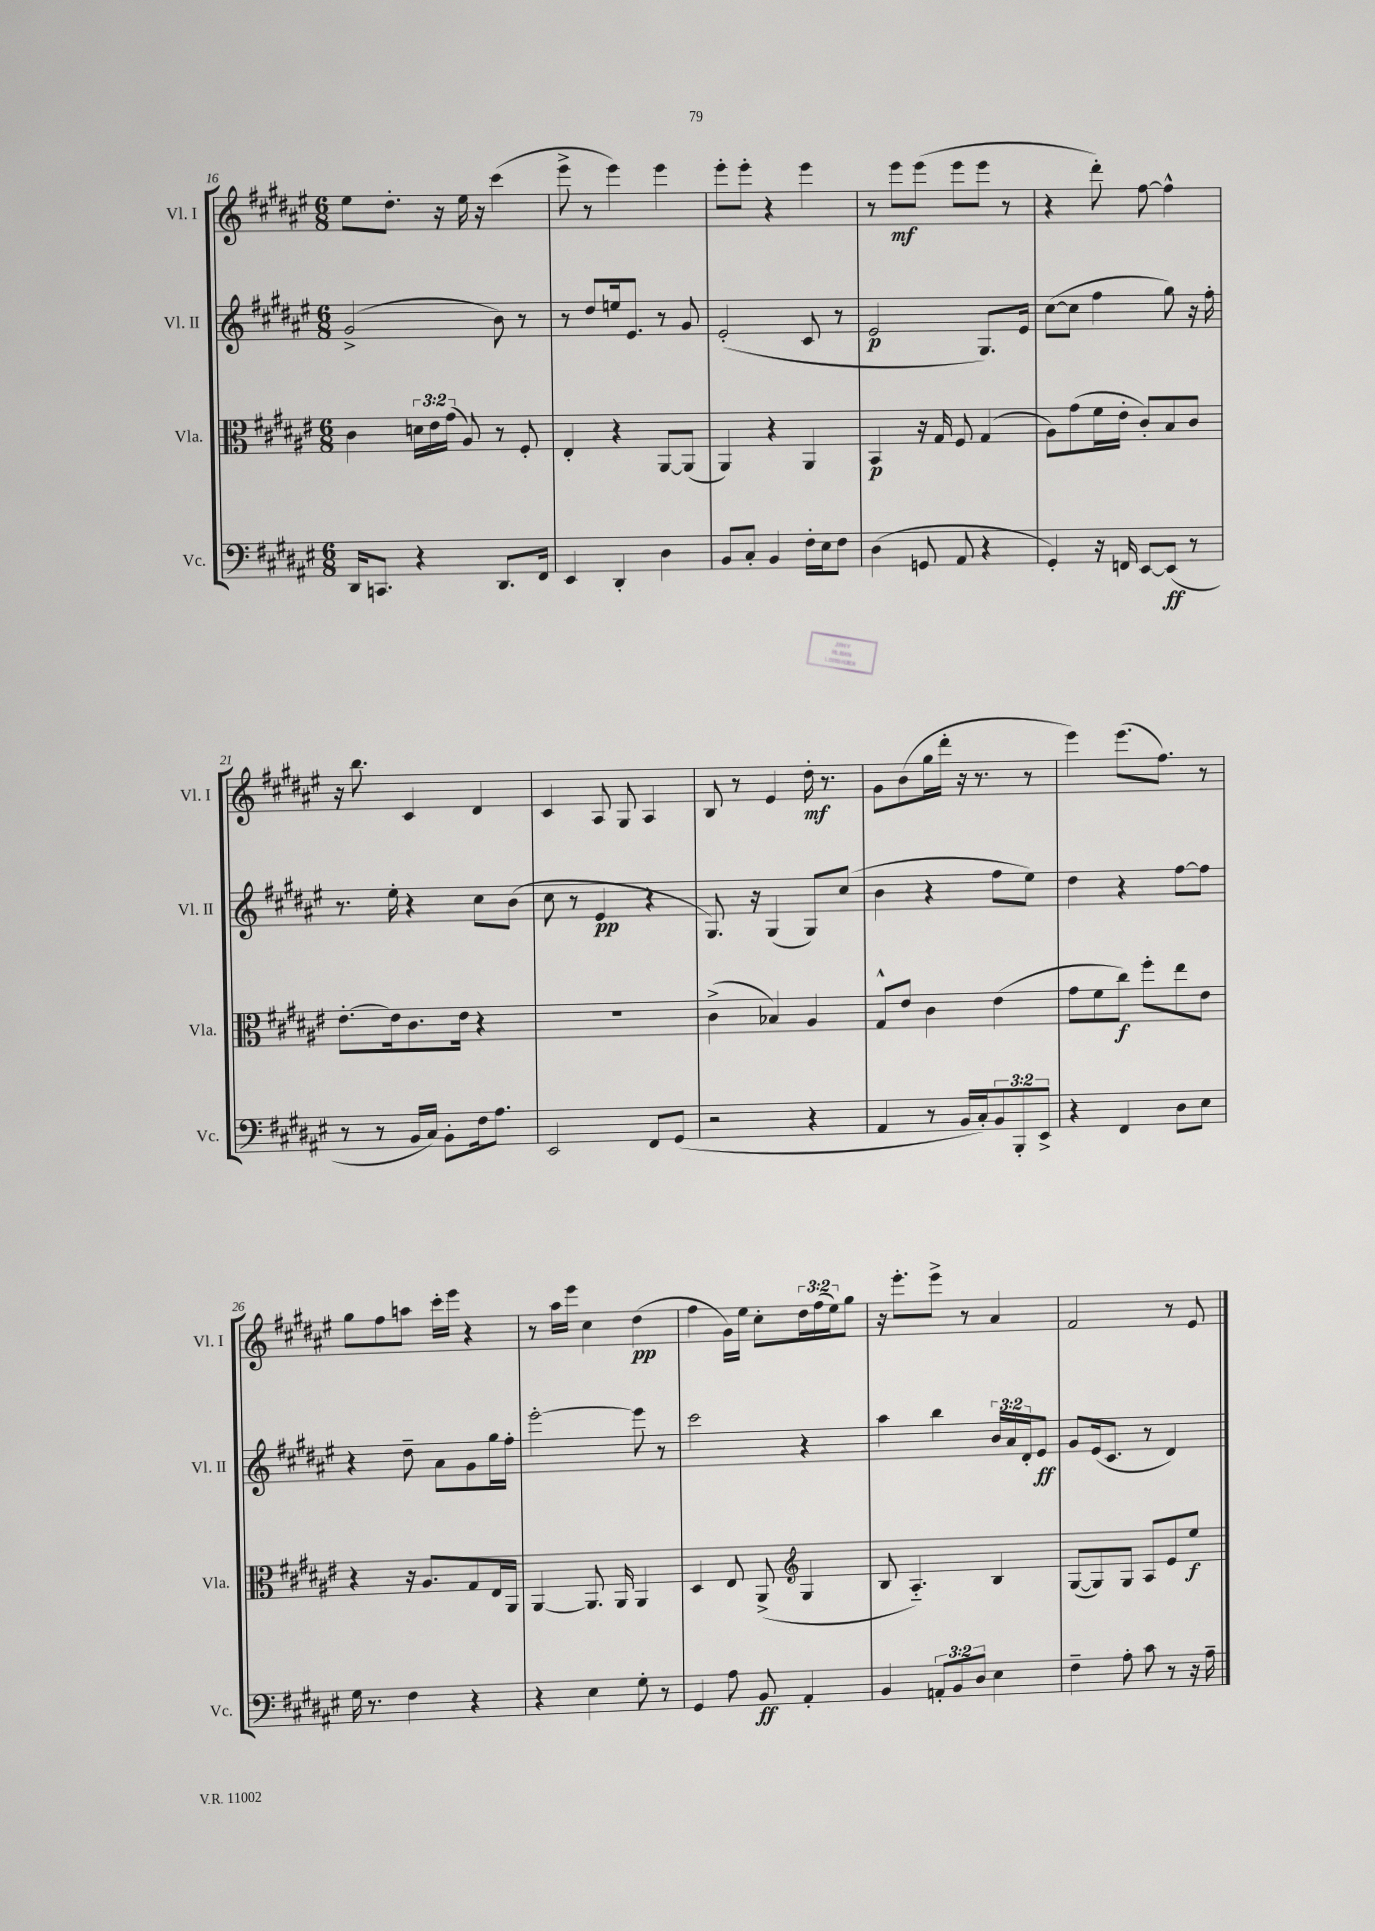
<<
\new StaffGroup <<
\new Staff = "s0" \with { instrumentName = "Vl. I" shortInstrumentName = "Vl. I" } {
    \clef treble \key fis \major \numericTimeSignature \time 6/8 \override Staff.TupletNumber.text = #tuplet-number::calc-fraction-text
    eis''8 dis''8.-. r16 eis''16 r16 cis'''4( |
    eis'''8-> r8 eis'''4) eis'''4 |
    eis'''8-. eis'''8-. r4 eis'''4 |
    r8 eis'''8\mf eis'''8( eis'''8 eis'''8 r8 |
    r4 dis'''8-.) fis''8~ fis''4-^ |
    r16 b''8. cis'4 dis'4 |
    cis'4 ais8 gis8 ais4 |
    b8 r8 eis'4 dis''16-.\mf r8. |
    gis'8 b'8( gis''16 dis'''16-. r16 r8. r8 |
    eis'''4) eis'''8.( fis''8.) r8 |
    gis''8 fis''8 a''8 cis'''16-. eis'''16 r4 |
    r8 ais''16 eis'''16 cis''4 dis''4\pp( |
    fis''4 gis'16) eis''16 cis''8-. \tuplet 3/2 { dis''16 fis''16( eis''16) } gis''8 |
    r16 eis'''8.-. eis'''8-> r8 ais'4 |
    fis'2 r8 eis'8 \bar "|." |
}
\new Staff = "s1" \with { instrumentName = "Vl. II" shortInstrumentName = "Vl. II" } {
    \clef treble \key fis \major \numericTimeSignature \time 6/8 \override Staff.TupletNumber.text = #tuplet-number::calc-fraction-text
    gis'2->( b'8) r8 |
    r8 dis''8 e''16 eis'8. r8 gis'8 |
    eis'2-.( cis'8 r8 |
    eis'2\p gis8.) eis'16 |
    cis''8~( cis''8 fis''4 gis''8) r16 fis''16-. |
    r8. eis''16-. r4 cis''8 b'8( |
    cis''8 r8 eis'4\pp r4 |
    gis8.) r16 gis4( gis8) cis''8( |
    b'4 r4 fis''8 eis''8) |
    dis''4 r4 fis''8~ fis''8 |
    r4 dis''8-- ais'8 gis'8 gis''16 fis''16-. |
    eis'''2~-. eis'''8 r8 |
    cis'''2 r4 |
    ais''4 b''4 \tuplet 3/2 { b'16 ais'16 dis'16-. } eis'8\ff |
    gis'8 eis'16( cis'8. r8 dis'4) \bar "|." |
}
\new Staff = "s2" \with { instrumentName = "Vla." shortInstrumentName = "Vla." } {
    \clef alto \key fis \major \numericTimeSignature \time 6/8 \override Staff.TupletNumber.text = #tuplet-number::calc-fraction-text
    cis'4 \tuplet 3/2 { d'16 eis'16 gis'16( } ais8) r8 fis8-. |
    eis4-. r4 ais,8~ ais,8( |
    ais,4) r4 ais,4 |
    b,4\p r16 gis16 fis8 gis4( |
    ais8) gis'8( fis'16 eis'16-. cis'8-.) b8 cis'8 |
    eis'8.~-. eis'16 cis'8. eis'16 r4 |
    R2. |
    cis'4->( bes4) ais4 |
    gis8-^ eis'8 cis'4 eis'4( |
    gis'8 fis'8 cis''8\f) fis''8-. eis''8 eis'8 |
    r4 r16 ais8. gis8 eis16 ais,16 |
    ais,4~ ais,8. ais,16 ais,4 |
    dis4 eis8 ais,8->( \clef treble gis4 |
    b8 ais4.-_) b4 |
    gis8~( gis8) gis8 ais8 eis'8 eis''8\f \bar "|." |
}
\new Staff = "s3" \with { instrumentName = "Vc." shortInstrumentName = "Vc." } {
    \clef bass \key fis \major \numericTimeSignature \time 6/8 \override Staff.TupletNumber.text = #tuplet-number::calc-fraction-text
    dis,16 c,8. r4 dis,8. fis,16 |
    eis,4 dis,4-. dis4 |
    b,8 cis8-. b,4 fis16-. eis16 fis8 |
    dis4( g,8 ais,8 r4 |
    gis,4-.) r16 f,16 eis,8~ eis,8\ff( r8 |
    r8 r8 b,16 cis16) b,8-. fis16 ais8. |
    eis,2 fis,8 gis,8( |
    r2 r4 |
    ais,4 r8 b,16 cis16-.) \tuplet 3/2 { b,8 b,,8-. eis,8-> } |
    r4 fis,4 dis8 eis8 |
    gis16 r8. fis4 r4 |
    r4 eis4 gis8-. r8 |
    gis,4 ais8 b,8\ff ais,4-. |
    b,4 \tuplet 3/2 { a,8-. b,8 dis8 } eis4 |
    fis4-- ais8-. cis'8 r8 r16 ais16-- \bar "|." |
}
>>
>>
\layout { \context { \Score currentBarNumber = #16 } }
